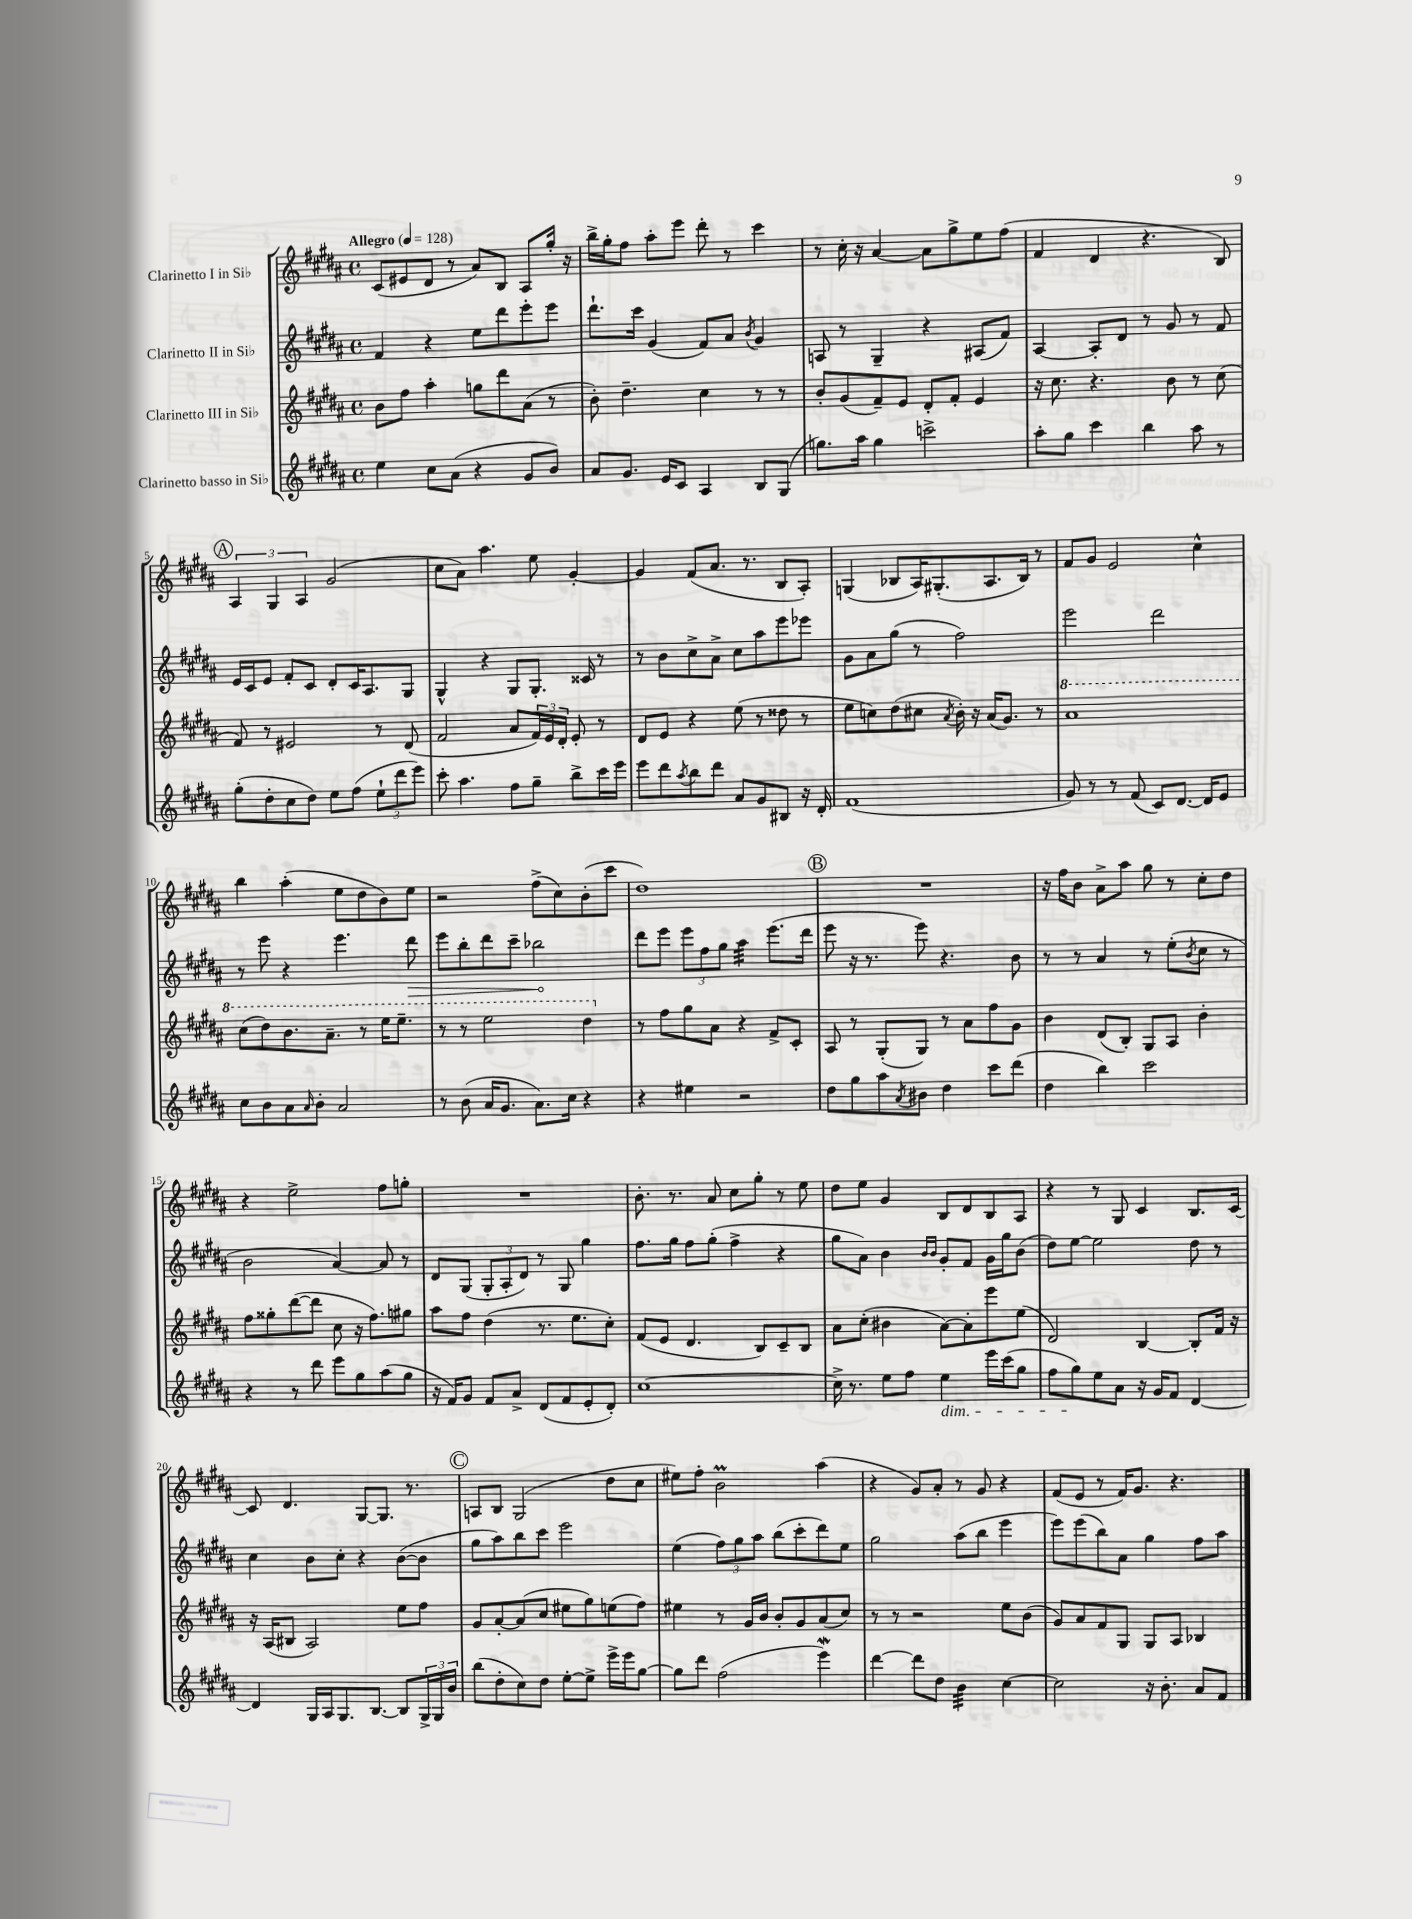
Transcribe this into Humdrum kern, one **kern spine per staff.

**kern	**kern	**kern	**kern
*staff4	*staff3	*staff2	*staff1
*clefG2	*clefG2	*clefG2	*clefG2
*k[f#c#g#d#a#]	*k[f#c#g#d#a#]	*k[f#c#g#d#a#]	*k[f#c#g#d#a#]
*M4/4	*M4/4	*M4/4	*M4/4
*met(c)	*met(c)	*met(c)	*met(c)
*MM128	*MM128	*MM128	*MM128
4ee\	8b\L	4f#/	(8c#/L
.	8ff#\J	.	8e#/
8cc#\L	4aa#'\	4r	8d#/J
(8a#\J	.	.	8r
4r	8gg\L	8ee\L	8a#/L)
.	8ddd#\	8ddd#\	8B/J
8g#/L	(8a#\J	8eee'\	8A#/L
8b/J)	8r	8eee\J	16gg#'/Jk
.	.	.	16r
=	=	=	=
8a#/L	8b'\)	8.ddd#`\L	16bb^\LL
.	.	.	16gg#'\J
8.g#/J	4.dd#~\	.	8ff#\J
.	.	16ccc#\Jk	.
.	.	(4g#/	8aa#'\L
16e/LK	.	.	.
8c#/J	.	.	8eee\J
4A#/	4cc#\	8f#/L)	8ddd#'\
.	.	8a#/J	8r
.	.	8qb/	.
8B/L	8r	4g#/	4ccc#\
(8G#/J	8r	.	.
=	=	=	=
8.gg\L)	8b'/L	8A/	8r
.	(8g#/	8r	16cc#'\
16aa#\Jk	.	.	16r
4gg\	8f#~/)	4G#~/	[4a#/
.	8e/J	.	.
2ccc^\	8d#'/L	4r	8a#\]L
.	8f#'/J	.	8gg#^\
.	4e/	(8A#/L	8ee\
.	.	8f#/J)	(8ff#\J
=	=	=	=
8aa#'\L	16r	[4A#/	4f#/
.	8.cc#\	.	.
8gg#\J	.	.	.
4ccc#\	4.r	8A#'/]L	4d#/
.	.	8d#/J	.
4bb\	.	8r	4.r
.	8b\	8g#/	.
8aa#\	8r	8r	.
8r	(8cc#\	8f#/	8B/)
=	=	=	=
(8gg#'\L	8f#/)	16e/LL	6A#/
.	.	16c#/J	.
8dd#'\	8r	8e/J	.
.	.	.	6G#/
8cc#\	2e#/	8f#'/L	.
.	.	.	6A#/
8dd#\J)	.	8c#/J	.
8ee\L	.	8d#'/L	(2g#/
(8ff#\J	.	16c#/K	.
.	.	8.A#/	.
12ee`\L	8r	.	.
12ddd#\	.	.	.
.	(8d#/	8G#/J	.
12eee\J)	.	.	.
=	=	=	=
8ccc#'\	2f#/	4G#^^/	8cc#\L
4.aa#\	.	.	8a#\J)
.	.	4r	4.aa#\
8ff#\L	8a#/L	8G#/L	.
8gg#~\J	24f#/L)	8.G#'/J	8ee\
.	24e/	.	.
.	24d#'/JJ	.	.
8bb^\L	8e'/	.	[4g#'/
.	.	16c##/	.
16ccc#\L	8r	8r	.
16eee\JJ	.	.	.
=	=	=	=
8eee\L	8d#/L	8r	4g#/]
8ddd#\	8e/J	8b\L	.
8qaa#/	.	.	.
8bb\	4r	8cc#^\	(8f#/L
8ddd#\J	.	8a#^\J	8.a#/J
8a#/L	(8ee\	8cc#\L	.
.	.	.	8.r
8g#/	8r	8aa#\	.
8B#/J	8dd##\	8eee\	8B/L
16r	8r	8eee-\J	8A#'/J)
16d#'/	.	.	.
=	=	=	=
(1f#	8ee\L	8g#\L	(4G/
.	8cc\)	8a#\	.
.	(8dd#\	(8gg#\J	8B-/L
.	8cc#\J	8r	16A#/K)
.	.	.	(8.G#'/
.	8qa#/	.	.
.	16b'\)	2ff#\)	.
.	16r	.	.
.	(16a#/LK	.	8.A#/
.	8.g#/J)	.	.
.	.	.	16B-/Jk)
.	8r	.	8r
=	=	=	=
8g#/)	1aa#	2eee\	8f#/L
8r	.	.	8g#/J
8r	.	.	2e/
(8f#/	.	.	.
8c#/L)	.	2ddd#\	.
[8.d#/J	.	.	.
.	.	.	4cc#^^\
16d#/]LK	.	.	.
8e/J	.	.	.
=	=	=	=
8cc#\L	(8ccc#\L	8r	4bb\
8b\	8ddd#\)	8eee\	.
8a#\	8.bb\	4r	(4aa#'\
16qqa#/	.	.	.
8b'\J	.	.	.
.	8.aa#~\J	.	.
2a#/	.	4.eee\	8ee\L
.	8r	.	8dd#\
.	16eee\LK	.	8b\)
.	8.eee~\J	.	.
.	.	8ddd#\	8ee\J
=	=	=	=
8r	8r	8eee\L	2r
(8b\	8r	8bb'\	.
16a#/LK	2eee\	8ddd#\	.
8.g#/J	.	.	.
.	.	8ccc#~\J	.
8.a#\L)	.	2bb-\	(8ff#^\L
.	.	.	8cc#\)
16cc#\Jk	.	.	.
4r	4ddd#\	.	(8b'\
.	.	.	8ccc#\J
=	=	=	=
4r	8r	8ddd#\L	1dd#)
.	8ff#\L	8eee\J	.
4ee#\	8gg#\	12eee\L	.
.	.	12ff#\	.
.	8a#\J	.	.
.	.	12gg#\J	.
2r	4r	4aa#\	.
.	8f#^/L	(8.eee\L	.
.	8c#'/J	.	.
.	.	16ddd#\Jk	.
=	=	=	=
8dd#\L	8A#/	8eee\	1r
8gg#\	8r	16r	.
.	.	8.r	.
8aa#\	(8G#'/L	.	.
8qa#/	.	.	.
8b#\J	8G#/J)	8eee\)	.
4dd#\	8r	4.r	.
.	8a#\L	.	.
8ccc#\L	8ff#\	.	.
(8ddd#\J	8g#\J	8b\	.
=	=	=	=
4dd#\	4b\	8r	16r
.	.	.	16ff#\LK
.	.	8r	8b\J
4bb\)	(8d#/L	4a#/	8a#^\L
.	8B'/J)	.	8aa#\J
2ccc#\	8G#/L	8r	8gg#\
.	8A#/J	(8ee'\L	8r
.	.	8qb/	.
.	4b'\	8cc#\J	8cc#'\L
.	.	8r	8dd#\J
=	=	=	=
4r	8ff#\L	2b\	4r
.	8gg##'\	.	.
8r	([8ddd#\	.	2ee^\
8ddd#\	8ddd#\]J	.	.
8eee\L	8cc#\	[4a#/)	.
8gg#\	16r	.	.
.	8.ff#\L)	.	.
(8aa#\	.	8a#/]	8ff#\L
8gg#\J	8gg#\J	8r	8gg'\J
=	=	=	=
16r	8aa#\L	8d#/L	1r
16f#/LK)	.	.	.
8g#/J	8ff#\J	(8G#/J	.
8f#/L	(4dd#\	12G#'/L	.
.	.	12A#'/	.
8a#^/J	.	.	.
.	.	12d#/J)	.
(8d#/L	8.r	8r	.
8f#/	.	8G#/	.
.	8.ee\L	.	.
8e'/	.	4gg#\	.
8d#'/J)	8cc#'\J)	.	.
=	=	=	=
[1cc#	(8f#/L	8.ff#\L	8.b'\
.	8e/J	.	.
.	.	16gg#\Jk	8.r
.	4.d#/	8ff#\L	.
.	.	(8gg#'\J	8a#/
.	.	4ff#^\	8cc#\L
.	8B/L)	.	8gg#'\J
.	8c#~/	4r	8r
.	8B/J	.	8ee\
=	=	=	=
16cc#^\]	8a#\L	8gg#\L	8dd#\L
8.r	.	.	.
.	(8cc#'\J	8a#\J)	8ee\J
8ee\L	4b#\	4b\	4g#/
8ff#\J	.	.	.
.	.	16qqb/LL	.
.	.	16qqb/JJ	.
4ee\	[8a#\L)	8g#'/L	8B/L
.	8a#'\]	8f#/J	8d#/
16eee\LL	8eee\	16g#\LL	8B/
(16ccc#\J	.	16gg#\J	.
8gg#\J	(8ee\J	(8b\J	8A#/J
=	=	=	=
8ff#\L	2d#/)	8dd#\L)	4r
8gg#\)	.	[8ee\J	.
8ee\	.	2ee\]	8r
8a#\J	.	.	8G#/
16r	[4B/	.	4c#/
16g#/LK	.	.	.
8f#/J	.	.	.
[4d#/	8B'/]L	8dd#\	8.B/L
.	16f#/Jk	8r	.
.	16r	.	[16c#/Jk
=	=	=	=
4d#/]	16r	4cc#\	8c#/]
.	(16A#/LK	.	.
.	8B#/J	.	4.d#/
16G#/LL	2A#/)	8b\L	.
16A#/J	.	.	.
8.G#/	.	8cc#'\J	.
.	.	4r	[8G#/L
[8.B/J	.	.	.
.	.	.	8.G#/]J
8B/]L	8ee\L	([8b\L	.
.	.	.	8.r
24G#^/L	8ff#\J	8b\]J	.
24G#/	.	.	.
24b/JJ	.	.	.
=	=	=	=
(8bb\L	8g#/L	8gg#\L	8A/L
8dd#'\	[8a#'/	8aa#\)	8B/J
8cc#\)	(8a#/]	8bb\	(2G#/
8dd#\J	8cc#/J	8ccc#\J	.
[8ee'\L	8ee#\L	2eee\	.
8ee^\]J	8gg#\)	.	.
16eee^\LL	(8ee\	.	8dd#\L
16eee\J	.	.	.
[8gg#\J	8ff#\J)	.	8cc#\J
=	=	=	=
8gg#\]L	4ee#\	(4ee\	8ee#\L)
8ddd#\J	.	.	8ff#'\J
(2ff#\	8r	12ff#\L)	2b\
.	.	12gg#\	.
.	16g#/LL	.	.
.	.	12aa#\J	.
.	16b/JJ	.	.
.	8b'/L	(8bb\L	.
.	8g#/	8ccc#'\	.
4eee\)	(8a#/	8ddd#\)	(4aa#\
.	8cc#/J)	8ee\J	.
=	=	=	=
[4ddd#\	8r	2gg#\	4r
.	8r	.	.
8ddd#\]L	2r	.	8g#/L)
8dd#\J	.	.	8a#'/J
4b\	.	(8aa#\L	8r
.	.	8bb\J	8g#/
[4cc#\	8ee\L	4eee\	4r
.	(8b\J	.	.
=	=	=	=
2cc#\]	8g#/L)	8eee\L)	(8f#/L
.	8a#/	(8eee\	8e/J
.	8f#/	8bb\)	8r
.	8G#/J	8a#\J	16f#/LK)
.	.	.	8.g#/J
16r	8G#/L	4gg#\	.
8.b'\	.	.	.
.	8A#/J	.	4.r
8a#/L	4B-/	8ff#\L	.
8f#/J	.	8aa#\J	.
==	==	==	==
*-	*-	*-	*-
